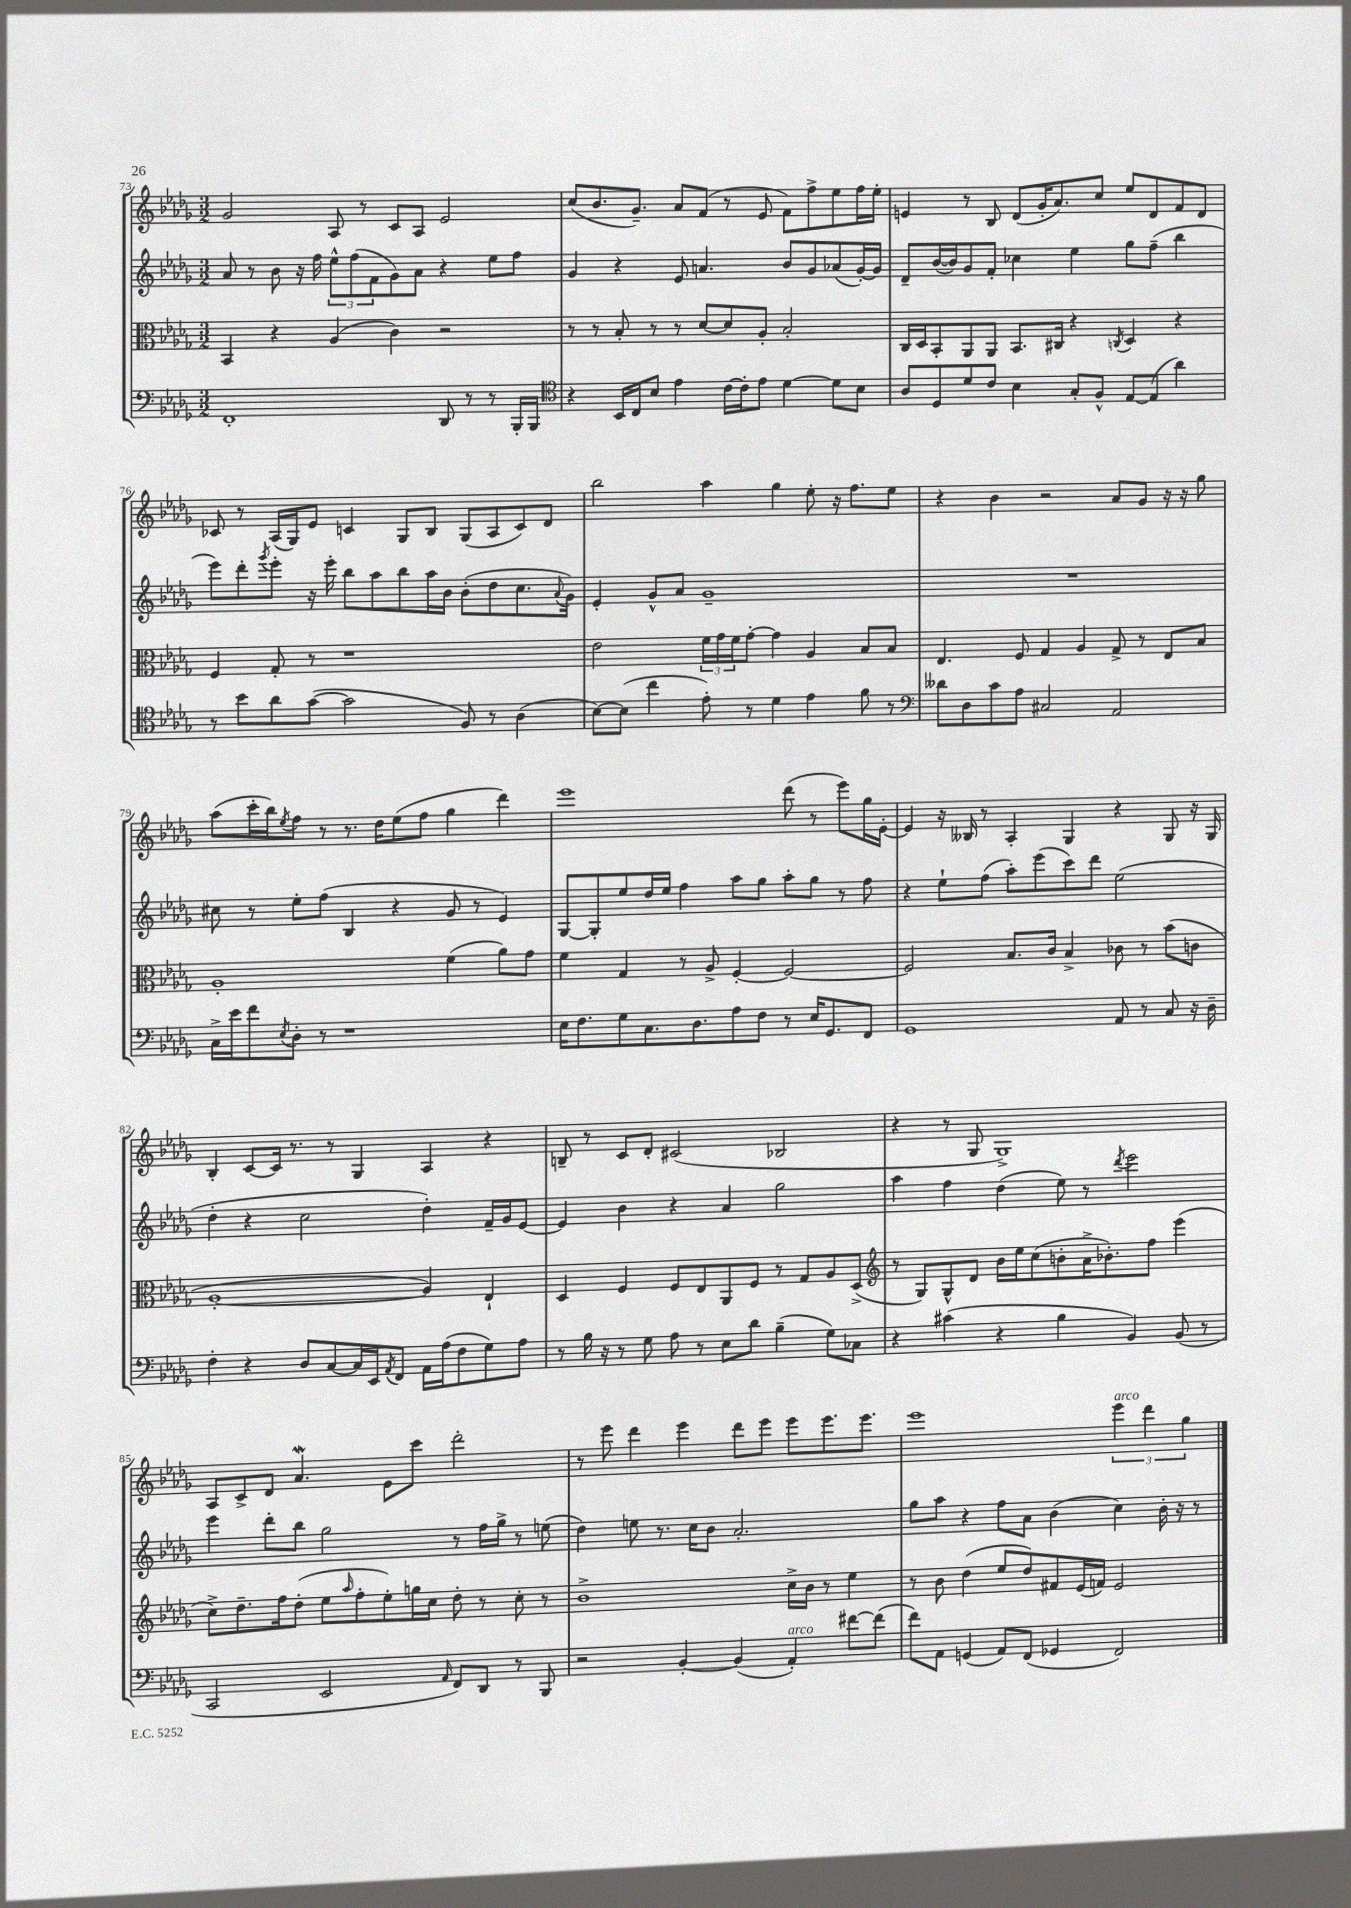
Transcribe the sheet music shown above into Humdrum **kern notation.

**kern	**kern	**kern	**kern
*staff4	*staff3	*staff2	*staff1
*clefF4	*clefC3	*clefG2	*clefG2
*k[b-e-a-d-g-]	*k[b-e-a-d-g-]	*k[b-e-a-d-g-]	*k[b-e-a-d-g-]
*M3/2	*M3/2	*M3/2	*M3/2
1FF'	4BB-	8a-	2g-
.	.	8r	.
.	4r	8b-	.
.	.	16r	.
.	.	16ff	.
.	(4A-	12ee-^^	8A-
.	.	(12ff	.
.	.	.	8r
.	.	12f	.
.	4c)	8g-)	8c
.	.	8a-	8A-
8DD-	2r	4r	2e-
8r	.	.	.
8r	.	8ee-	.
16BBB-'	.	8ff	.
16BBB-	.	.	.
=	=	=	=
*clefC4	*	*	*
4r	8r	4g-	(8cc
.	8r	.	8.b-
16BB-	8B-'	4r	.
16C	.	.	8.g-~)
8B-	8r	.	.
4e-	8r	8e-	8a-
.	[8d-	4.a	(8f
[16c	8d-]	.	8r
16c']	.	.	.
8e-	8A-'	.	8e-
[4d-	2B-'	8b-	8f)
.	.	8g-	8ff^
8d-]	.	(8a-	8ee-
8B-	.	[16g-')	16ff
.	.	16g-]	16ee-'
=	=	=	=
8A-	16C	8d-~	4e
.	16D-	.	.
8D-	8BB-'	([16b-	.
.	.	16b-])	.
8d-	8AA-	8g-	8r
8c	8AA-	8f'	8B-
4B-	8.BB-	4cc-	(8d-
.	.	.	16g-'
.	16C#	.	8.a-)
8G-'	4r	4ee-	.
8F^^	.	.	8cc
.	8qC	.	.
[8E-	4D-	8gg-	8ee-
(8E-]	.	(8ff~	8d-
4a-)	4r	4bb-	8f
.	.	.	8d-
=	=	=	=
8r	4F	8eee-)	8c-
8b-	.	8ddd-'	8r
.	.	8qggg-	.
8a-	8G-'	8eee-'	(16A-
.	.	.	16G-)
([8g-	8r	16r	8e-
.	.	16eee-'	.
2g-]	1r	8bb-	4c
.	.	8aa-	.
.	.	8bb-	8G-
.	.	16aa-	8B-
.	.	16b-	.
8F)	.	(8b-'	(8G-
8r	.	8dd-	8A-
(4A-	.	8.cc	8c)
.	.	.	8d-
.	.	8qqa-	.
.	.	16g-)	.
=	=	=	=
[8B-)	2e-	4e-'	2bb-
(8B-]	.	.	.
4cc	.	8g-^^	.
.	.	8a-	.
8e-')	24f	1g-~	4aa-
.	24g-	.	.
.	24f	.	.
8r	[8g-'	.	.
4d-	4g-]	.	4gg-
4e-	4A-	.	8ee-'
.	.	.	16r
.	.	.	8.ff
8f	8B-	.	.
8r	8B-	.	8ee-
=	=	=	=
*clefF4	*	*	*
8d--	4.E-	1.r	4r
8D-	.	.	.
8c	.	.	4b-
8A-	8F	.	.
2C#	4G-	.	2r
.	4A-	.	.
2AA-	8G-^	.	8a-
.	8r	.	8g-
.	8E-	.	16r
.	.	.	16r
.	8B-	.	8gg-
=	=	=	=
16C^	1A-'	8cc#	(8aa-
16e-	.	.	.
8f	.	8r	16ccc'
.	.	.	16bb-)
8qE-	.	.	8qee-
8D-'	.	8ee-'	8ff
8r	.	(8ff	8r
1r	.	4B-	8.r
.	.	.	16dd-
.	.	4r	(8ee-
.	.	.	8ff
.	(4f	8g-	4gg-
.	.	8r	.
.	8a-)	4e-)	4ddd-)
.	8g-	.	.
=	=	=	=
16E-	4f	[8G-	1eee-
8.F	.	.	.
.	.	8G-']	.
8G-	4G-	8ee-	.
8.C	.	16dd-	.
.	.	16ee-	.
.	8r	4ff	.
8.D-	.	.	.
.	8A-^	.	.
8A-	[4F'	8aa-	.
8F	.	8gg-	.
8r	2F_	8aa-'	(8ddd-
16E-	.	8gg-	8r
8.GG-	.	.	.
.	.	8r	8eee-)
8FF	.	8ff	16gg-
.	.	.	[16e-'
=	=	=	=
1GG-	2F]	4r	4e-]
.	.	8ee-`	16r
.	.	.	16B--
.	.	(8ff	8r
.	8.B-	8aa-')	4A-'
.	.	(8eee-	.
.	16c	.	.
.	4B-^	8ccc)	4G-
.	.	8ddd-	.
8AA-	8c-	(2ee-	4r
8r	8r	.	.
8C	(8b-	.	8G-
16r	8c	.	16r
16D-~	.	.	16G-
=	=	=	=
4F'	[1A-'	4dd-'	4B-'
4r	.	4r	[8c
.	.	.	16c]
.	.	.	8.r
8D-	.	2cc	.
[8C	.	.	8r
16C]	.	.	4G-
16EE-	.	.	.
8qAA-	.	.	.
8FF	.	.	.
16AA-	4A-])	4dd-')	4A-
(16A-	.	.	.
8F	.	.	.
8G-)	4E-`	16f~	4r
.	.	16g-	.
8A-	.	[8e-	.
=	=	=	=
8r	4D-	4e-]	8B~
16B-	.	.	8r
16r	.	.	.
8r	4F	4b-	8c
8G-	.	.	8d-'
8A-	8F	4r	(2c#
8r	8E-	.	.
8E-	8AA-	4a-	.
8d-	8F	.	.
(4B-~	8r	2gg-	2B-
.	8G-	.	.
8G-)	8A-	.	.
8C-	(8D-^	.	.
=	=	=	=
*	*clefG2	*	*
4r	8r	4aa-	4r
.	8G-)	.	.
(4c#	8G-^^	4ff	8r
.	8d-	.	8G-
4r	16b-	(4dd-	1G-^)
.	16ee-	.	.
.	(8cc	.	.
4B-	8b'	8ee-)	.
.	16a-^	8r	.
.	8.b-')	.	.
.	.	8qddd-	.
4BB-)	.	2eee-	.
.	8ff	.	.
(8BB-	(4eee-	.	.
8r	.	.	.
=	=	=	=
2CC	8cc^)	4eee-	8A-
.	8.dd-~	.	8c^
.	.	8ddd-'	8d-
.	16ff	.	.
.	(8dd-'	8bb-	4.a-
2EE-	8ee-	2gg-	.
.	16qqaa-	.	.
.	8ff'	.	.
.	8ee-')	.	8e-
.	16gg	.	8ccc
.	16cc	.	.
16qqAA-	.	.	.
8FF)	8dd-'	8r	2ddd-'
8DD-	8r	16ff	.
.	.	16gg-^	.
8r	8cc'	8r	.
8BBB-	8r	(8ee	.
=	=	=	=
2r	1b-^	4dd-)	8r
.	.	.	8eee-
.	.	8ee	4ddd-
.	.	8.r	.
[4BB-'	.	.	4eee-
.	.	16cc	.
.	.	8b-	.
(4BB-]	.	2.a-'	8ddd-
.	.	.	8eee-
4AA-')	16cc^	.	8eee-
.	16b-	.	.
.	8r	.	8.eee-
[8f#	4ee-	.	.
.	.	.	8.eee-
(8f#]	.	.	.
=	=	=	=
8f)	8r	8gg-	1eee-
8AA-	8b-	8aa-	.
(4GG	(4dd-	4r	.
8AA-)	8ee-	8ff	.
(8FF	8dd-)	8a-	.
4GG-	8f#	(4b-	.
.	(16e-	.	.
.	16f)	.	.
2FF)	2e-	4cc)	6eee-
.	.	.	6ddd-
.	.	16b-'	.
.	.	16r	.
.	.	.	6gg-
.	.	8r	.
==	==	==	==
*-	*-	*-	*-
